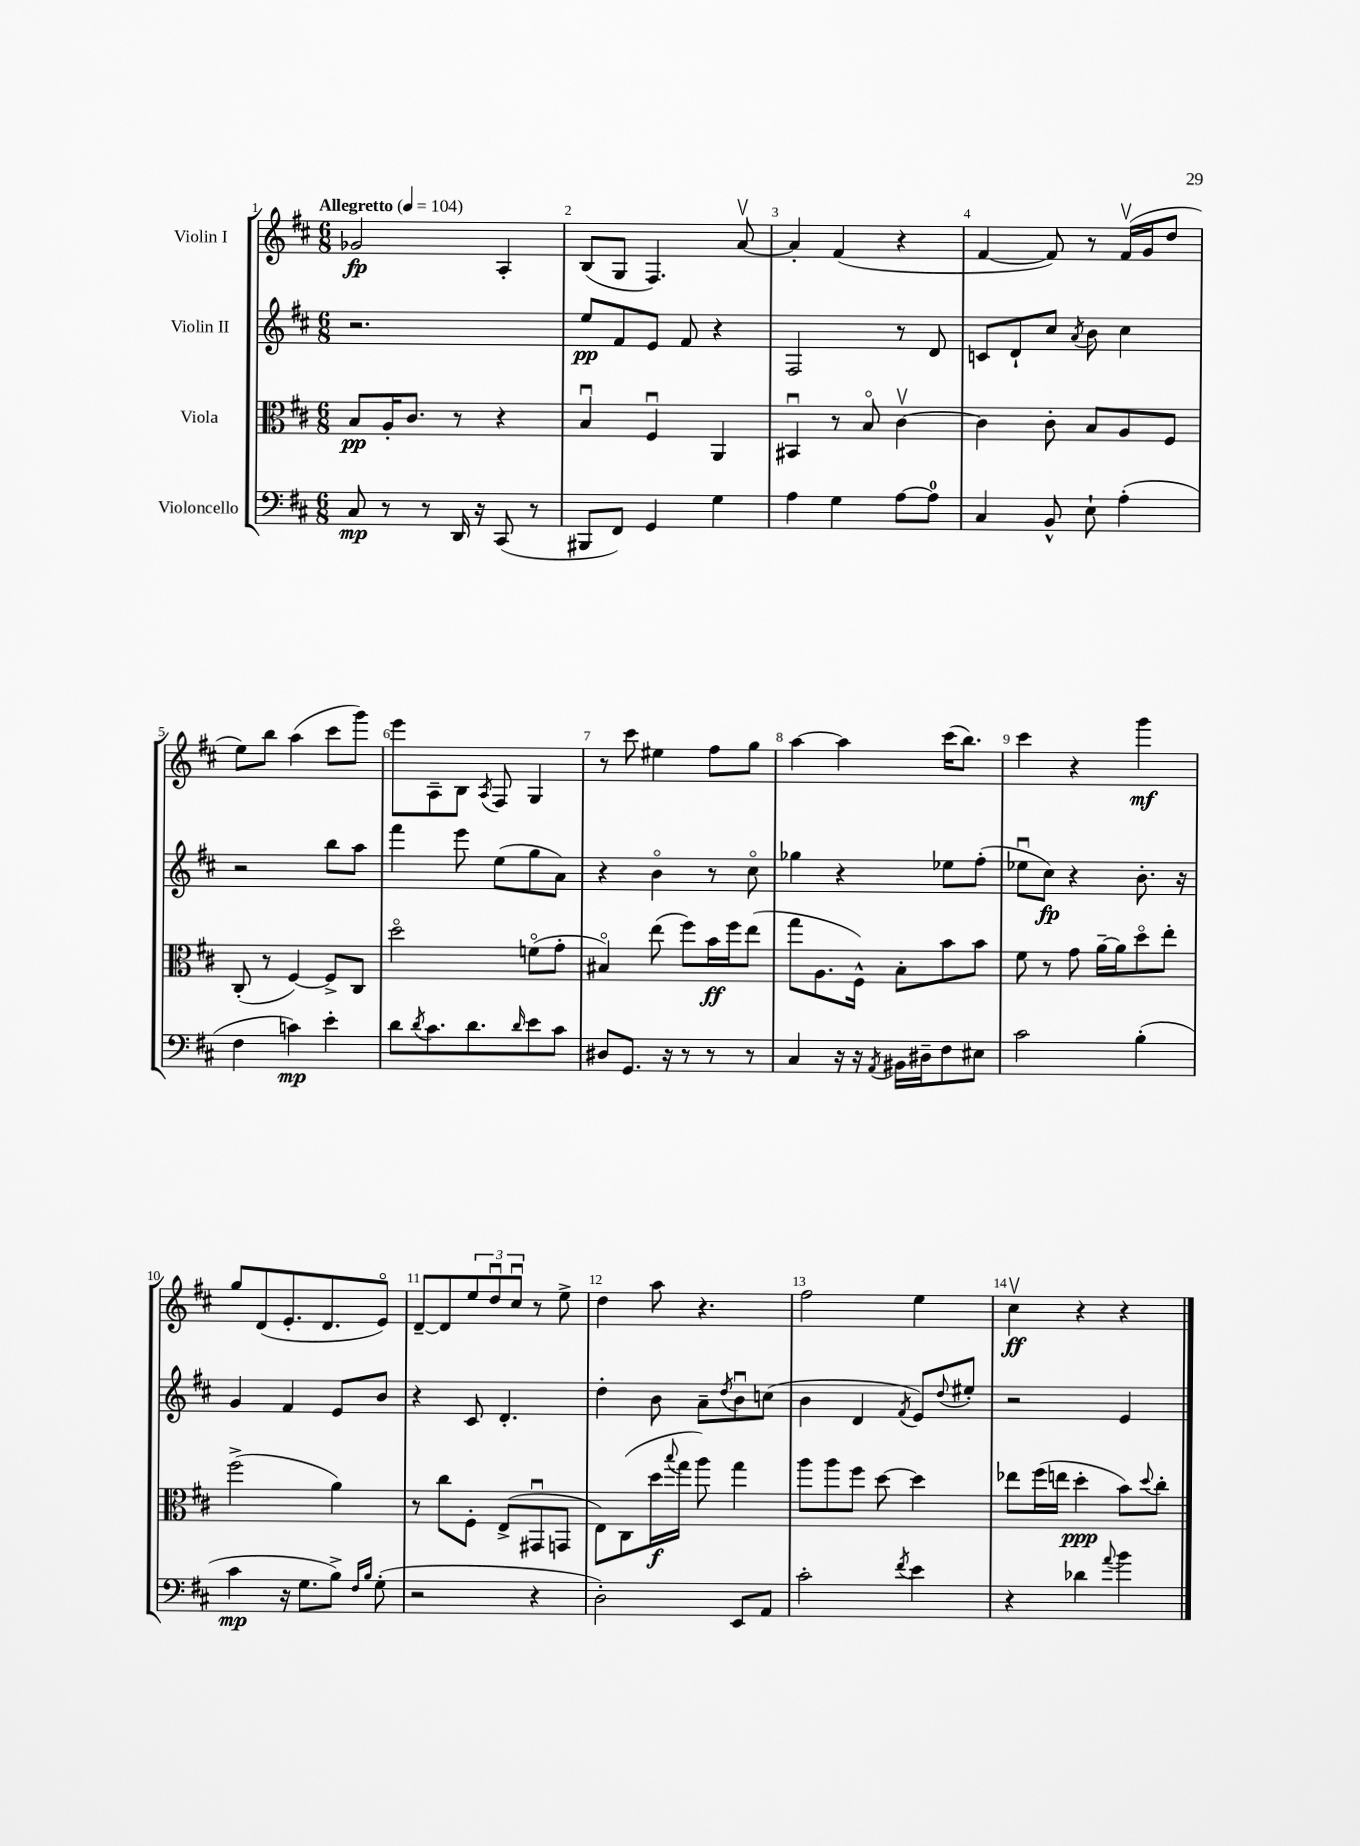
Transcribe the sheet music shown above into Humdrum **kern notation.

**kern	**dynam	**kern	**dynam	**kern	**dynam	**kern	**dynam
*part4	*part4	*part3	*part3	*part2	*part2	*part1	*part1
*staff4	*staff4	*staff3	*staff3	*staff2	*staff2	*staff1	*staff1
*I"Violoncello	*	*I"Viola	*	*I"Violin II	*	*I"Violin I	*
*clefF4	*	*clefC3	*	*clefG2	*	*clefG2	*
*k[f#c#]	*	*k[f#c#]	*	*k[f#c#]	*	*k[f#c#]	*
*M6/8	*	*M6/8	*	*M6/8	*	*M6/8	*
*MM104	*	*MM104	*	*MM104	*	*MM104	*
=1	=1	=1	=1	=1	=1	=1	=1
!	!	!	!	!	!	!LO:TX:a:B:t=Allegretto	!
8C#/	mp	8B/L	pp	2.r	.	2g-X/	fp
8r	.	16A'/K	.	.	.	.	.
.	.	8.c#/J	.	.	.	.	.
8r	.	.	.	.	.	.	.
16DD/	.	8r	.	.	.	.	.
16r	.	.	.	.	.	.	.
(8CC#/	.	4r	.	.	.	4A'/	.
8r	.	.	.	.	.	.	.
=2	=2	=2	=2	=2	=2	=2	=2
8BBB#X/L	.	4Bu/	.	8ee/L	pp	(8B/L	.
8FF#/J)	.	.	.	8f#/	.	8G/J	.
4GG/	.	4F#u/	.	8e/J	.	4.F#/)	.
.	.	.	.	8f#/	.	.	.
4G\	.	4AA/	.	4r	.	.	.
.	.	.	.	.	.	[8av/	.
=3	=3	=3	=3	=3	=3	=3	=3
4A\	.	4BB#Xu/	.	2F#/	.	4a'/]	.
4G\	.	8r	.	.	.	(4f#/	.
.	.	8B/	.	.	.	.	.
[8A\L	.	[4c#v\	.	8r	.	4r	.
8A\J]	.	.	.	8d/	.	.	.
=4	=4	=4	=4	=4	=4	=4	=4
4C#/	.	4c#\]	.	8cn/L	.	[4f#/	.
.	.	.	.	8d`/	.	.	.
8BB^^/	.	8c#'\	.	8cc#/J	.	8f#/])	.
.	.	.	.	8qa/	.	.	.
8E`\	.	8B/L	.	8b\	.	8r	.
(4A'\	.	8A/	.	4cc#\	.	(16f#v/LL	.
.	.	.	.	.	.	16g/J	.
.	.	8F#/J	.	.	.	8dd/J	.
!!LO:LB:g=z
=5	=5	=5	=5	=5	=5	=5	=5
4F#\	.	(8C#'/	.	2r	.	8ee\L)	.
.	.	8r	.	.	.	8bb\J	.
4cn\)	mp	[4F#/)	.	.	.	(4aa\	.
4e'\	.	8F#^/L]	.	8bb\L	.	8ccc#\L	.
.	.	8C#/J	.	8aa\J	.	8ggg\J)	.
=6	=6	=6	=6	=6	=6	=6	=6
8d\L	.	2dd\	.	4fff#\	.	8eee\L	.
8qd/	.	.	.	.	.	.	.
8.c#\	.	.	.	.	.	8A~\	.
.	.	.	.	8eee\	.	8B\J	.
8.d\	.	.	.	.	.	.	.
.	.	.	.	.	.	8qA/	.
.	.	.	.	(8ee\L	.	8F#/	.
16qqd/	.	.	.	.	.	.	.
8e\	.	(8fn\L	.	8gg\	.	4G/	.
8c#\J	.	8g'\J	.	8a\J)	.	.	.
=7	=7	=7	=7	=7	=7	=7	=7
8D#X/L	.	4B#X/)	.	4r	.	8r	.
8.GG/J	.	.	.	.	.	8ccc#\	.
.	.	(8ee\	.	4b\	.	4ee#X\	.
16r	.	.	.	.	.	.	.
8r	.	8ff#\L)	.	.	.	.	.
8r	.	16b\L	ff	8r	.	8ff#\L	.
.	.	16ff#\J	.	.	.	.	.
8r	.	(8ee\J	.	8cc#\	.	8gg\J	.
=8	=8	=8	=8	=8	=8	=8	=8
4C#/	.	8gg\L	.	4gg-X\	.	[4aa\	.
.	.	8.A\	.	.	.	.	.
16r	.	.	.	4r	.	4aa\]	.
16r	.	16F#^^\Jk)	.	.	.	.	.
8qAA/	.	.	.	.	.	.	.
16BB#X\LL	.	8B'\L	.	.	.	.	.
16D#X~\J	.	.	.	.	.	.	.
8F#\	.	8b\	.	8ee-X\L	.	(16ccc#\KL	.
.	.	.	.	.	.	8.bb\J)	.
8E#X\J	.	8b\J	.	(8ff#'\J	.	.	.
=9	=9	=9	=9	=9	=9	=9	=9
2c#\	.	8f#\	.	8ee-Xu\L	.	4ccc#\	.
.	.	8r	.	8cc#\J)	fp	.	.
.	.	8g\	.	4r	.	4r	.
.	.	[16a~\LL	.	.	.	.	.
.	.	16a\J]	.	.	.	.	.
(4B'\	.	8dd\	.	8.b'\	.	4ggg\	mf
.	.	8ee'\J	.	.	.	.	.
.	.	.	.	16r	.	.	.
!!LO:LB:g=z
=10	=10	=10	=10	=10	=10	=10	=10
4c#\	mp	(2ff#^\	.	4g/	.	8gg/L	.
.	.	.	.	.	.	(8d/	.
16r	.	.	.	4f#/	.	8.e'/	.
8.G\L	.	.	.	.	.	.	.
.	.	.	.	.	.	8.d/	.
8B^\J)	.	4a\)	.	8e/L	.	.	.
16qqF#/LL	.	.	.	.	.	.	.
16qqB/JJ	.	.	.	.	.	.	.
(8G'\	.	.	.	8b/J	.	8e/J)	.
=11	=11	=11	=11	=11	=11	=11	=11
2r	.	8r	.	4r	.	[8d~/L	.
.	.	8cc#\L	.	.	.	8d/]	.
.	.	8F#'\J	.	8c#/	.	12ee/	.
.	.	.	.	.	.	12ddu/	.
.	.	(8E^/L	.	4.d'/	.	.	.
.	.	.	.	.	.	12cc#u/J	.
4r	.	8GG#Xu/	.	.	.	8r	.
.	.	8GGn/J	.	.	.	8ee^\	.
=12	=12	=12	=12	=12	=12	=12	=12
2D'\)	.	8E\L)	.	4dd'\	.	4dd\	.
.	.	(8C#\	.	.	.	.	.
.	.	16dd\L	f	8b\	.	8aa\	.
.	.	8qqbb/	.	.	.	.	.
.	.	16gg\JJ	.	.	.	.	.
.	.	8aa\)	.	8a~\L	.	4.r	.
.	.	.	.	8qdd/	.	.	.
8EE/L	.	4gg\	.	8bu\	.	.	.
8AA/J	.	.	.	(8ccn\J	.	.	.
=13	=13	=13	=13	=13	=13	=13	=13
2c#'\	.	8aa\L	.	4b\	.	2ff#\	.
.	.	8aa\	.	.	.	.	.
.	.	8ff#\J	.	4d/	.	.	.
.	.	[8dd\	.	.	.	.	.
8qf#/	.	.	.	8qf#/	.	.	.
4e\	.	4dd\]	.	8e/L)	.	4ee\	.
.	.	.	.	8qqdd/	.	.	.
.	.	.	.	8ee#X'/J	.	.	.
=14	=14	=14	=14	=14	=14	=14	=14
4r	.	8ee-X\L	.	2r	.	4cc#v\	ff
.	.	(16ff#\L	.	.	.	.	.
.	.	16een\JJ	.	.	.	.	.
4d-X\	.	4dd'\	ppp	.	.	4r	.
8qqa/	.	.	.	.	.	.	.
4b\	.	8b\L)	.	4e/	.	4r	.
.	.	8qqdd/	.	.	.	.	.
.	.	8cc#'\J	.	.	.	.	.
==	==	==	==	==	==	==	==
*-	*-	*-	*-	*-	*-	*-	*-
